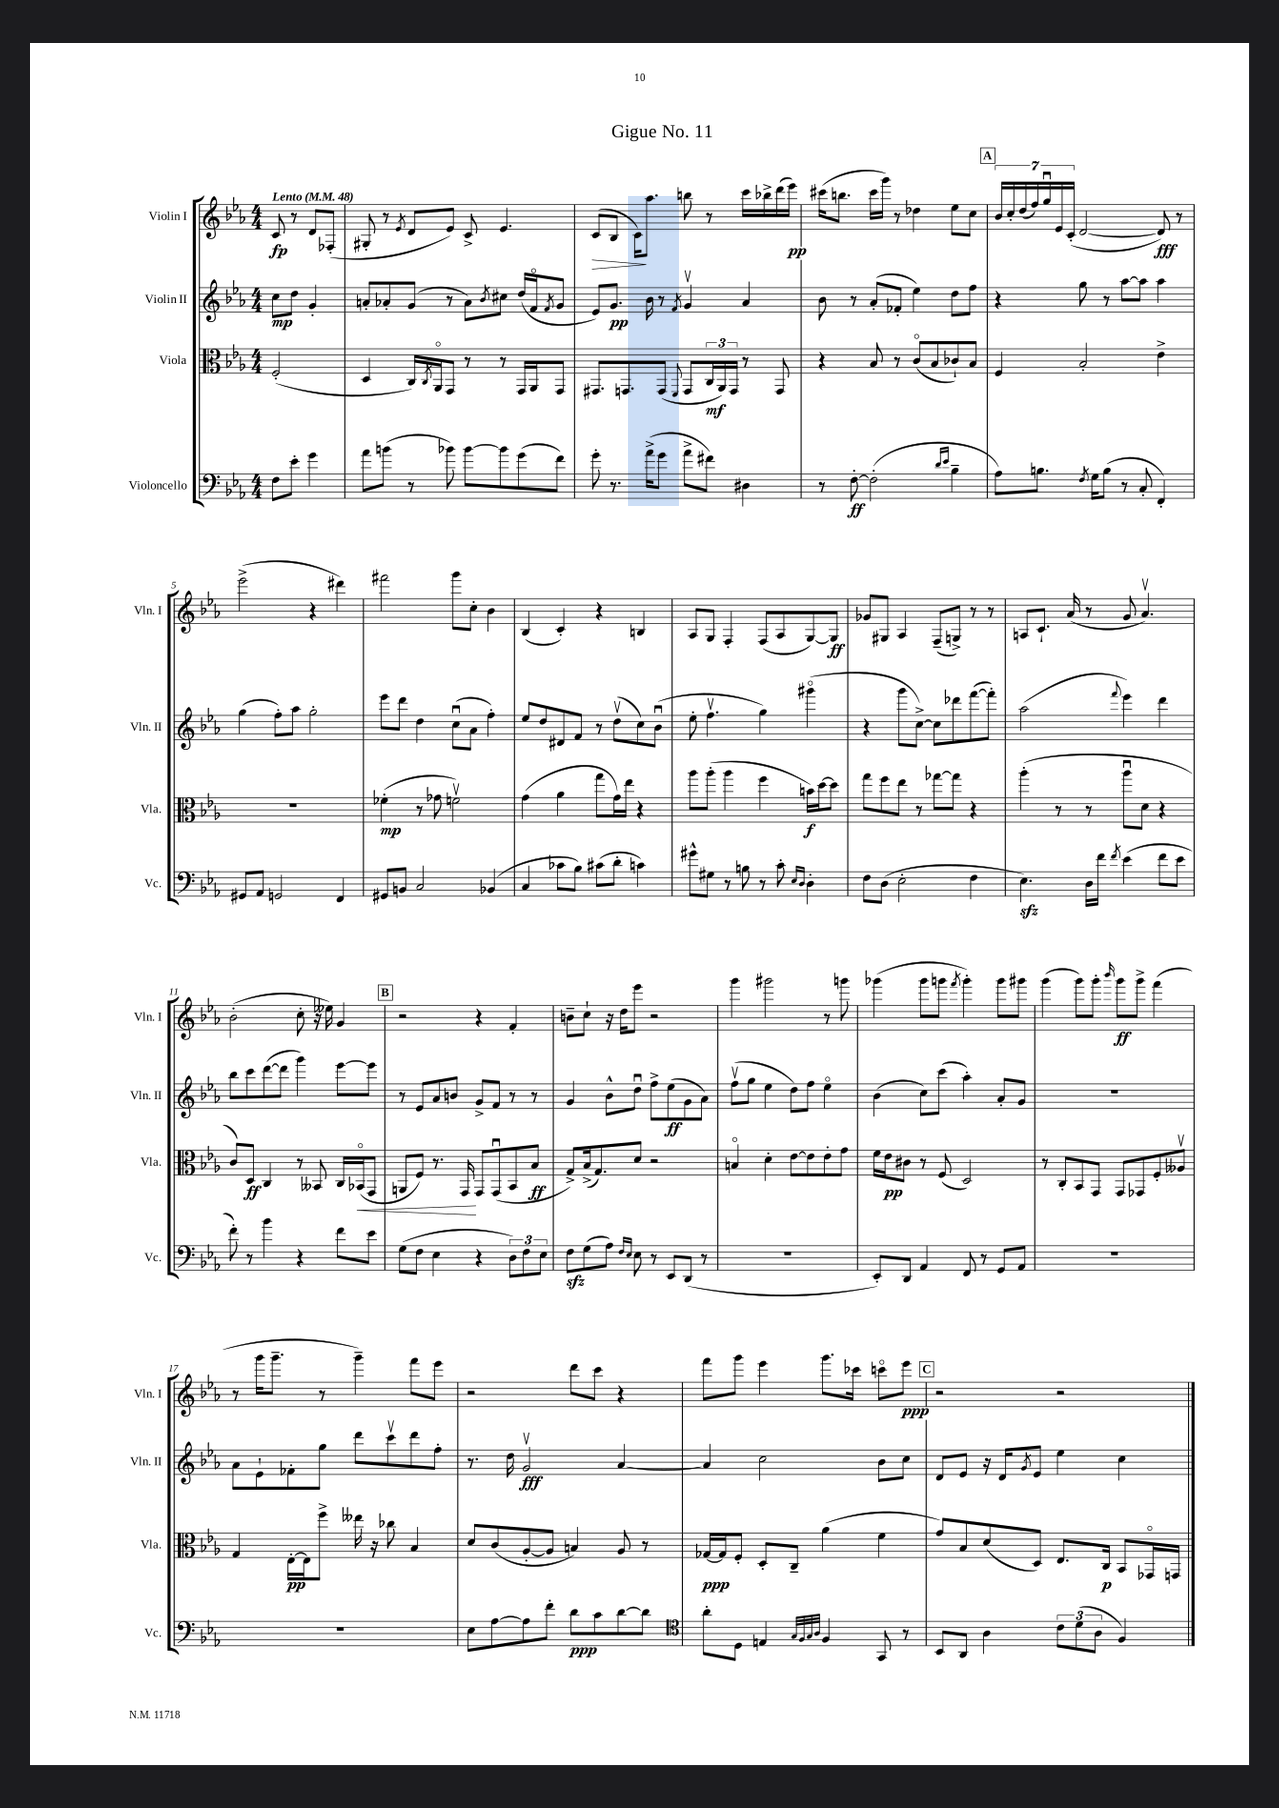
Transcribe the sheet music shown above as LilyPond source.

\header { title = "Gigue No. 11" }
<<
\new StaffGroup <<
\new Staff = "s0" \with { instrumentName = "Violin I" shortInstrumentName = "Vln. I" } {
    \clef treble \key ees \major \numericTimeSignature \time 4/4 \partial 2 \tempo "Lento" 4 = 48
    c'8\fp r8 d'8 fes8-.( |
    gis8-. r8 \acciaccatura { ees'8 } d'8 ees'8) c'8-> ees'4. |
    c'8\>( bes8 c'16\!) aes''8. b''8 r8 c'''16 bes''16-> d'''16( ees'''16\pp) |
    cis'''16( b''8. cis'''16 g'''16) r8 des''4 ees''8 c''8 |
    \mark \markup { \box "A" } \tuplet 7/4 { bes'16 c''16-. d''16( f''16) g''16\downbow ees'16 c'16-.( } d'2~ d'8\fff) r8 |
    ees'''2->( r4 dis'''4) |
    fis'''2 g'''8 c''8-. bes'4 |
    bes4( c'4-.) r4 b4 |
    aes8 g8 f4-. f8( aes8 g8~) g8\ff |
    ges'8 gis8 aes4 f8--( g8->) r8 r8 |
    a8 c'8.-! aes'16( r8 g'8 aes'4.\upbow) |
    bes'2-.( c''8-. r16 eeses''16) g'4 |
    \mark \markup { \box "B" } r2 r4 f'4-. |
    b'8-- c''8-! r16 d''16 ees'''8 r2 |
    g'''4 gis'''2 r8 g'''8 |
    ges'''4( ges'''8 g'''8 \acciaccatura { f'''8 } g'''4-.) g'''8 gis'''8 |
    g'''4( g'''8) g'''8-. \grace { bes'''16 } g'''8\ff g'''8-> f'''4( |
    r8 g'''16 g'''8.-- r8 g'''4--) f'''8 ees'''8 |
    r2 d'''8 c'''8 r4 |
    f'''8 g'''8 ees'''4 g'''8. ces'''16 c'''8\flageolet ees'''8\ppp |
    \mark \markup { \box "C" } r2 r2 \bar "|." |
}
\new Staff = "s1" \with { instrumentName = "Violin II" shortInstrumentName = "Vln. II" } {
    \clef treble \key ees \major \numericTimeSignature \time 4/4 \partial 2
    c''8\mp d''8 g'4-. |
    a'8-. aes'8-. g'8( r8 aes'8) \acciaccatura { bes'8 } cis''8 d''16( f'16\flageolet \acciaccatura { f'8 } g'8 |
    ees'8) g'8.\pp bes'16 r8 \acciaccatura { f'8 } g'4\upbow aes'4 |
    bes'8 r8 aes'8-.( fes'8-. ees''4) d''8 f''8 |
    \mark \markup { \box "A" } r4 g''8 r8 aes''8~ aes''8 aes''4 |
    g''4( f''8-.) aes''8 g''2-. |
    ees'''8 d'''8 d''4 c''8\downbow( aes'8 f''4-.) |
    ees''8 d''8 dis'8 f'8 r8 d''8\upbow( c''8) bes'8\downbow( |
    ees''8-. f''4.\upbow g''4) gis'''4\flageolet( |
    r4 g'''8 c''8~->) c''8 des'''8 f'''8~( f'''8-.) |
    aes''2( \appoggiatura { f'''8 } ees'''4) d'''4 |
    bes''8 c'''8 d'''8~( d'''8 g'''4) ees'''8~ ees'''8 |
    \mark \markup { \box "B" } r8 ees'8 aes'8 b'8 g'8-> f'8 r8 r8 |
    g'4 bes'8-^ d''8\downbow f''8-> ees''8\ff( g'8 aes'8) |
    f''8\upbow( g''8 ees''4 d''8) f''8 ees''4\flageolet |
    bes'4( c''8) c'''8( aes''4-.) aes'8-. g'8 |
    R1 |
    aes'8 ees'8-! fes'8-. g''8 d'''8 c'''8\upbow d'''8 f''8-. |
    r8. d''16 g'2\upbow\fff aes'4~ |
    aes'4 c''2 bes'8 c''8 |
    \mark \markup { \box "C" } d'8 ees'8 r16 d'16 \acciaccatura { g'8 } ees'8 ees''4 c''4 \bar "|." |
}
\new Staff = "s2" \with { instrumentName = "Viola" shortInstrumentName = "Vla." } {
    \clef alto \key ees \major \numericTimeSignature \time 4/4 \partial 2
    f2-.( |
    d4 c16) \acciaccatura { c8 } aes,16\flageolet g,8 r8 r8 g,16 aes,16 g,8 |
    gis,8. g,8. g,8( \appoggiatura { f,8 } g,8 \tuplet 3/2 { c16\mf aes,16) g,16 } r8 g,8 |
    r4 bes8 r8 c'8\flageolet( bes8 ces'8-!) bes8 |
    \mark \markup { \box "A" } f4 bes2-. ees'4-> |
    R1 |
    fes'4-.\mp( r8 ges'8 f'2\upbow) |
    g'4( aes'4 g''8 g'16) ees''16 r4 |
    aes''8 aes''8-.( aes''4 f''4 b'16\f) d''16~ d''8 |
    g''8 f''8 ees''8 r8 ges''8~ ges''8 r4 |
    aes''4-.( r8 r8 aes''8\downbow d'8 r4 |
    c'8) d8\ff c4 r8 beses,8 c16 bes,16\flageolet\<( g,8 |
    \mark \markup { \box "B" } a,8 f8) r8. g,16\! g,8 g,8\downbow( bes,8 bes8\ff |
    g8->) bes16->( g8.) d'8 r2 |
    b4\flageolet d'4-. ees'8~ ees'8 ees'8-. g'8 |
    f'16 ees'16\pp cis'8 r8 f8( d2) |
    r8 c8-. bes,8 g,8 g,8 ges,8 f8-. aeses8\upbow |
    g4 ees16~-.\pp ees16 f''8-> eeses''16 r16 ces''8 bes4 |
    d'8 c'8( aes8~-. aes8 b4) aes8 r8 |
    ges16~\ppp ges16 f8-. d8-. c8-- aes'4( f'4 |
    \mark \markup { \box "C" } g'8) bes8 d'8( d8) ees8. c16\p bes,8 ges,16\flageolet g,16 \bar "|." |
}
\new Staff = "s3" \with { instrumentName = "Violoncello" shortInstrumentName = "Vc." } {
    \clef bass \key ees \major \numericTimeSignature \time 4/4 \partial 2
    f8 ees'8-. g'4 |
    aes'8 b'8( r8 bes'8) bes'8~ bes'8 g'8( f'8) |
    g'8-. r8. aes'16->( g'8 aes'8-> fis'8) dis4 |
    r8 f8~-.\ff f2-.( \grace { d'16 ees'16 } bes4-- |
    \mark \markup { \box "A" } aes8) b8. \acciaccatura { f8 } g16 b8( r8 c8-. f,4-.) |
    gis,8 aes,8 g,2 f,4 |
    gis,8 b,8 c2 bes,4( |
    c4 ces'8 bes8) cis'8( d'8-. c'4) |
    gis'8-^ gis8 r8 b8 r8 c'8-. \grace { ees16 d16 } d4-. |
    f8 d8( ees2-. f4 |
    ees4.\sfz) d16 f'16 \acciaccatura { f'8 } ees'4( f'8 ees'8 |
    f'8-.) r8 bes'4 r4 f'8 ees'8 |
    \mark \markup { \box "B" } g8( f8 ees4 r4 \tuplet 3/2 { d8) f8 ees8 } |
    f8\sfz g8( aes8) \grace { f16 ees16 } ees8 r8 ees,8 d,8( r8 |
    R1 |
    ees,8-.) d,8 aes,4 f,8 r8 g,8 aes,8 |
    R1 |
    R1 |
    ees8 aes8~ aes8 f'8-. d'8\ppp c'8 d'8~ d'8 |
    \clef tenor aes'8-. d8 e4 \grace { g32 f32 g32 aes32 } f4 g,8 r8 |
    \mark \markup { \box "C" } bes,8 aes,8 aes4 \tuplet 3/2 { c'8 d'8( aes8 } f4) \bar "|." |
}
>>
>>
